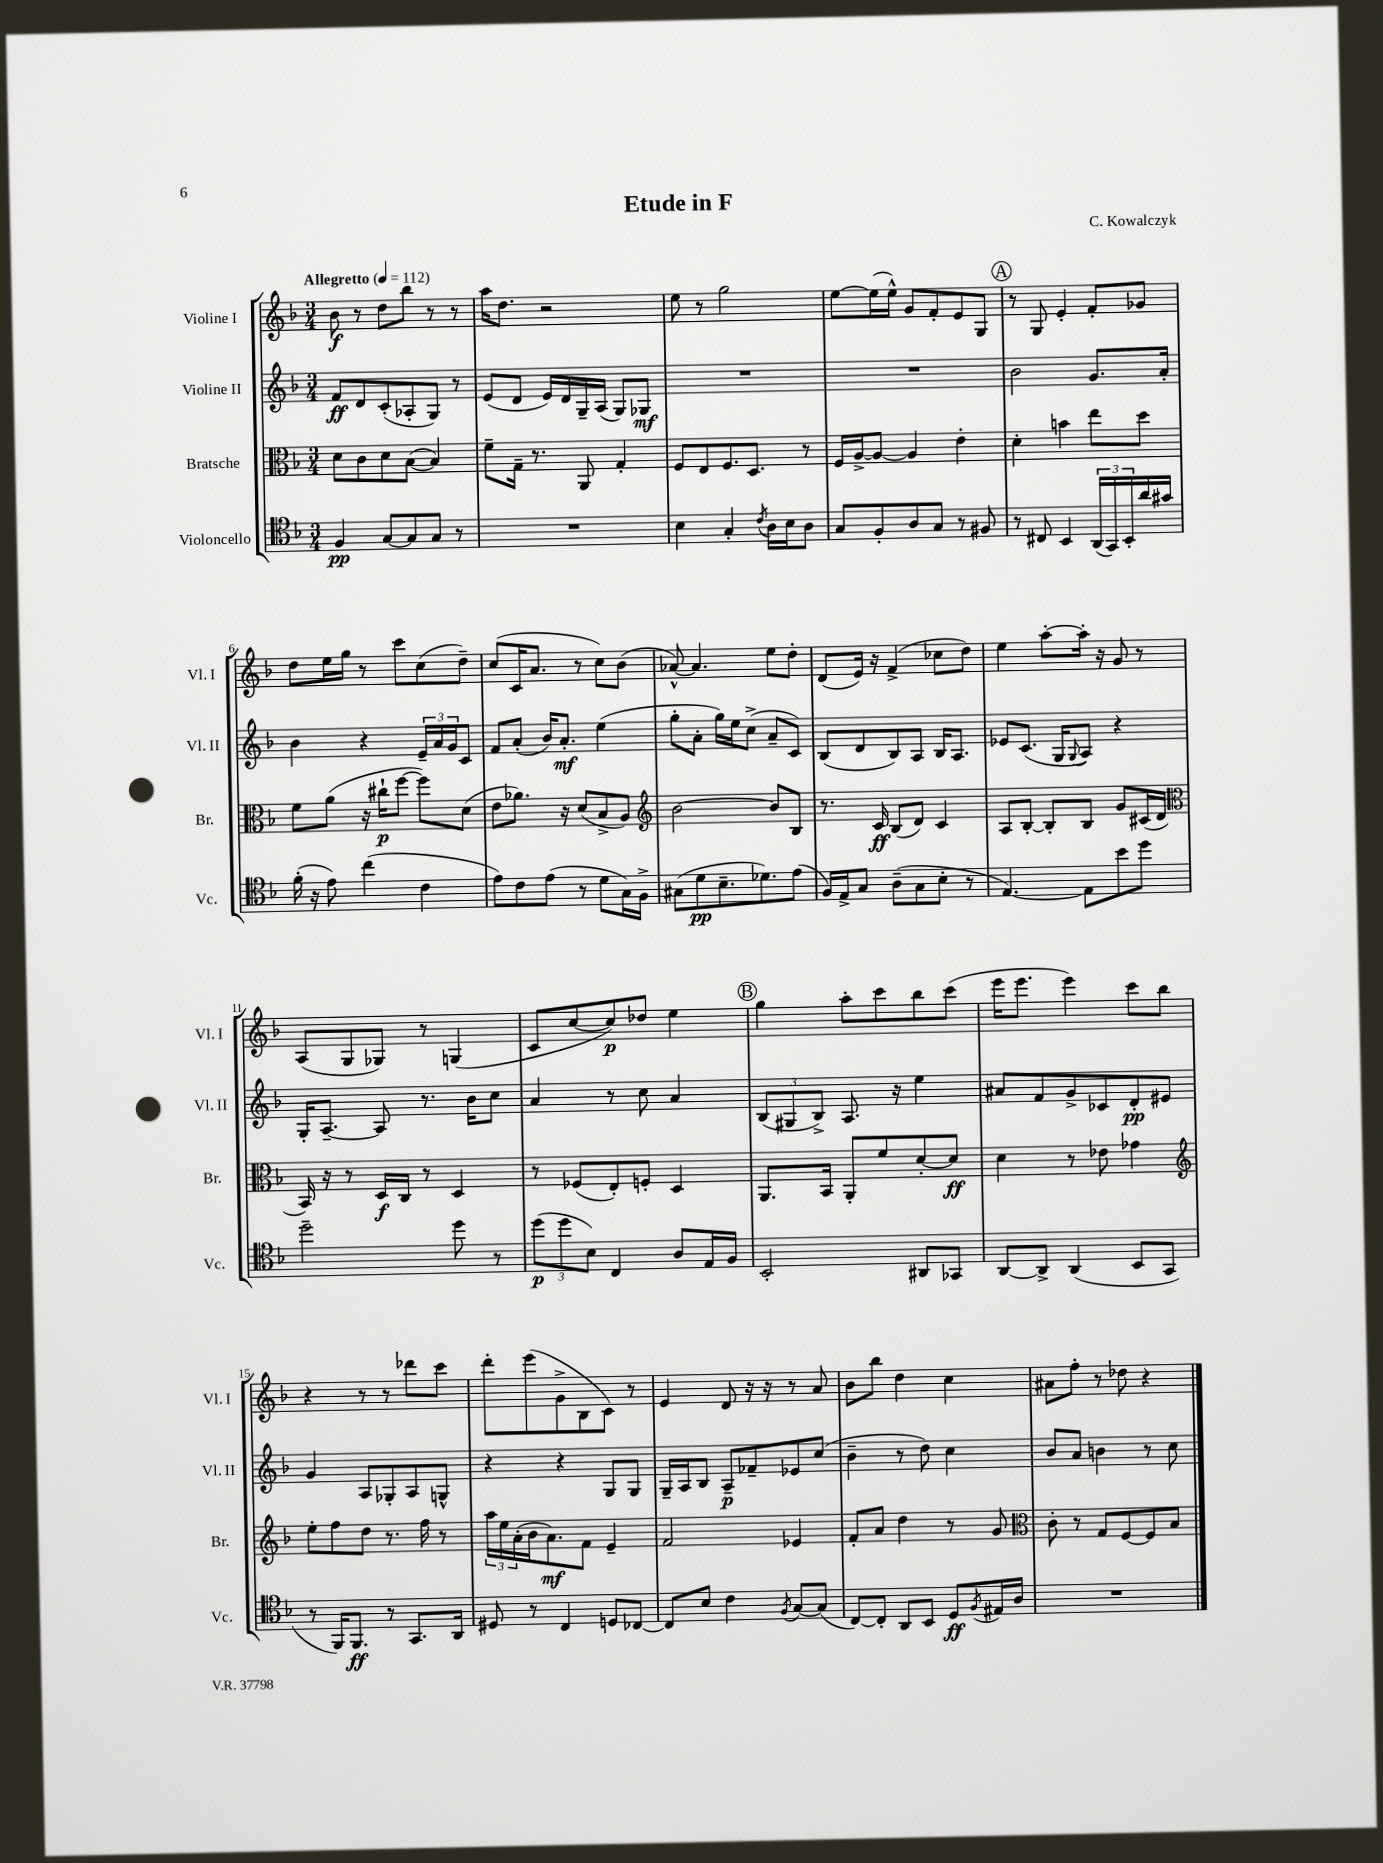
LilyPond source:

\header { title = "Etude in F" composer = "C. Kowalczyk" }
<<
\new StaffGroup <<
\new Staff = "s0" \with { instrumentName = "Violine I" shortInstrumentName = "Vl. I" } {
    \clef treble \key f \major \numericTimeSignature \time 3/4 \tempo "Allegretto" 4 = 112
    bes'8\f r8 d''8 bes''8 r8 r8 |
    a''16 d''8. r2 |
    e''8 r8 g''2 |
    e''8~ e''16( e''16-^) g'8 f'8-. e'8 g8 |
    \mark \markup { \circle "A" } r8 g8 e'4-. f'8-. ges'8 |
    d''8 e''16 g''16 r8 c'''8 c''8( d''8--) |
    c''8( c'16 a'8. r8 c''8) bes'8( |
    aes'8~-^) aes'4. e''8 d''8-. |
    d'8( e'16) r16 f'4->( ces''8 d''8) |
    e''4 a''8~-. a''16-. r16 g'8 r8 |
    a8( g8 ges8) r8 g4( |
    c'8 c''8~ c''8\p) des''8 e''4 |
    \mark \markup { \circle "B" } g''4 a''8-. c'''8 bes''8 c'''8( |
    e'''16 e'''8. e'''4) c'''8 bes''8 |
    r4 r8 r8 des'''8 c'''8 |
    d'''8-. e'''8( g'8-> bes8 c'8) r8 |
    e'4 d'8 r16 r16 r8 a'8 |
    bes'8 bes''8 d''4 c''4 |
    ais'8 f''8-. r8 des''8 r4 \bar "|." |
}
\new Staff = "s1" \with { instrumentName = "Violine II" shortInstrumentName = "Vl. II" } {
    \clef treble \key f \major \numericTimeSignature \time 3/4
    f'8\ff d'8 c'8-.( aes8-. g8) r8 |
    e'8( d'8 e'16) d'16 g16-- a16( g8) ges8\mf |
    R2. |
    R2. |
    \mark \markup { \circle "A" } bes'2 g'8. a'16-. |
    bes'4 r4 \tuplet 3/2 { e'16-- a'16 g'16 } c'8 |
    f'8 a'8-.( bes'16) a'8.-.\mf e''4( |
    g''8-. a'8-. g''16) e''16 c''8->( a'8-- c'8) |
    bes8( d'8 bes8) a8 bes16 a8. |
    ees'8 c'8.( g16 \appoggiatura { g8 } a8) r4 |
    g16-. a8.~-- a8 r8. bes'16 c''8 |
    a'4 r8 c''8 a'4 |
    \mark \markup { \circle "B" } \tuplet 3/2 { bes8( gis8 bes8->) } a8. r16 e''4 |
    ais'8 f'8 g'8-> ces'8 d'8-.\pp eis'8 |
    g'4 a8 ges8-. a8 g8-^ |
    r4 r4 g8 g8 |
    g16-- a16 bes8 a8--\p fes'8-- ees'8 c''8( |
    bes'4-- r8 d''8) c''4 |
    bes'8 a'8 b'4 r8 c''8 \bar "|." |
}
\new Staff = "s2" \with { instrumentName = "Bratsche" shortInstrumentName = "Br." } {
    \clef alto \key f \major \numericTimeSignature \time 3/4
    d'8 c'8 d'8 bes8~( bes4) |
    f'8-- g16-- r8. a,8 g4-. |
    f8 e8 f8. d8. r8 |
    f16 a16~-> a8~ a4 e'4-. |
    \mark \markup { \circle "A" } d'4-. b'4 e''8 d''8 |
    f'8 a'8( r16 cis''16-!\p f''8~ f''8) d'8( |
    e'8 aes'8.) r16 d'8( bes8-> a8) |
    \clef treble bes'2~ bes'8 bes8 |
    r8. c'16\ff bes8( d'8) c'4 |
    a8 bes8~-. bes8-. bes8 g'8 cis'16( d'16 |
    \clef alto bes,16) r16 r8 d16\f c16 r8 d4 |
    r8 fes8( e8-.) f8-. d4 |
    \mark \markup { \circle "B" } a,8. bes,16 a,8-. f'8 d'8~-. d'8\ff |
    d'4 r8 ees'8 ges'4 |
    \clef treble e''8-. f''8 d''8 r8. f''16 r8 |
    \tuplet 3/2 { a''16 e''16 a'16-.( } bes'16 a'8.\mf) f'8 e'4-- |
    f'2 ees'4 |
    f'8-. a'8 d''4 r8 g'8 |
    \clef alto c'8-. r8 g8 f8~ f8 bes8 \bar "|." |
}
\new Staff = "s3" \with { instrumentName = "Violoncello" shortInstrumentName = "Vc." } {
    \clef tenor \key f \major \numericTimeSignature \time 3/4
    f4\pp g8~ g8 g8 r8 |
    R2. |
    bes4 g4-. \acciaccatura { c'8 } a16 bes16 a8 |
    g8 f8-. a8 g8 r8 fis8 |
    \mark \markup { \circle "A" } r8 cis8 bes,4 \tuplet 3/2 { a,16( g,16) bes,16-. } a'16 gis'16 |
    f'16-.( r16 e'8) c''4( c'4 |
    e'8) c'8 e'8( r8 d'8 g16) f16-> |
    gis8( d'8\pp bes8.-- des'8.) e'8( |
    f16) e16-> g8 a8--( g8 bes8-. r8 |
    e4.~) e8 bes'8 d''8 |
    d''2-- d''8 r8 |
    \tuplet 3/2 { d''8\p( d''8 bes8) } c4 a8 e16 f16 |
    \mark \markup { \circle "B" } bes,2-. ais,8 ges,8 |
    a,8~ a,8-> a,4( bes,8 g,8 |
    r8 f,16) f,8.\ff r8 g,8. a,16 |
    dis8 r8 c4 d8 ces8~ |
    ces8 bes8 c'4 \acciaccatura { f8 } g8~ g8( |
    c8~) c8-. a,8 bes,8 d8\ff \acciaccatura { f8 } eis16 a16 |
    R2. \bar "|." |
}
>>
>>
